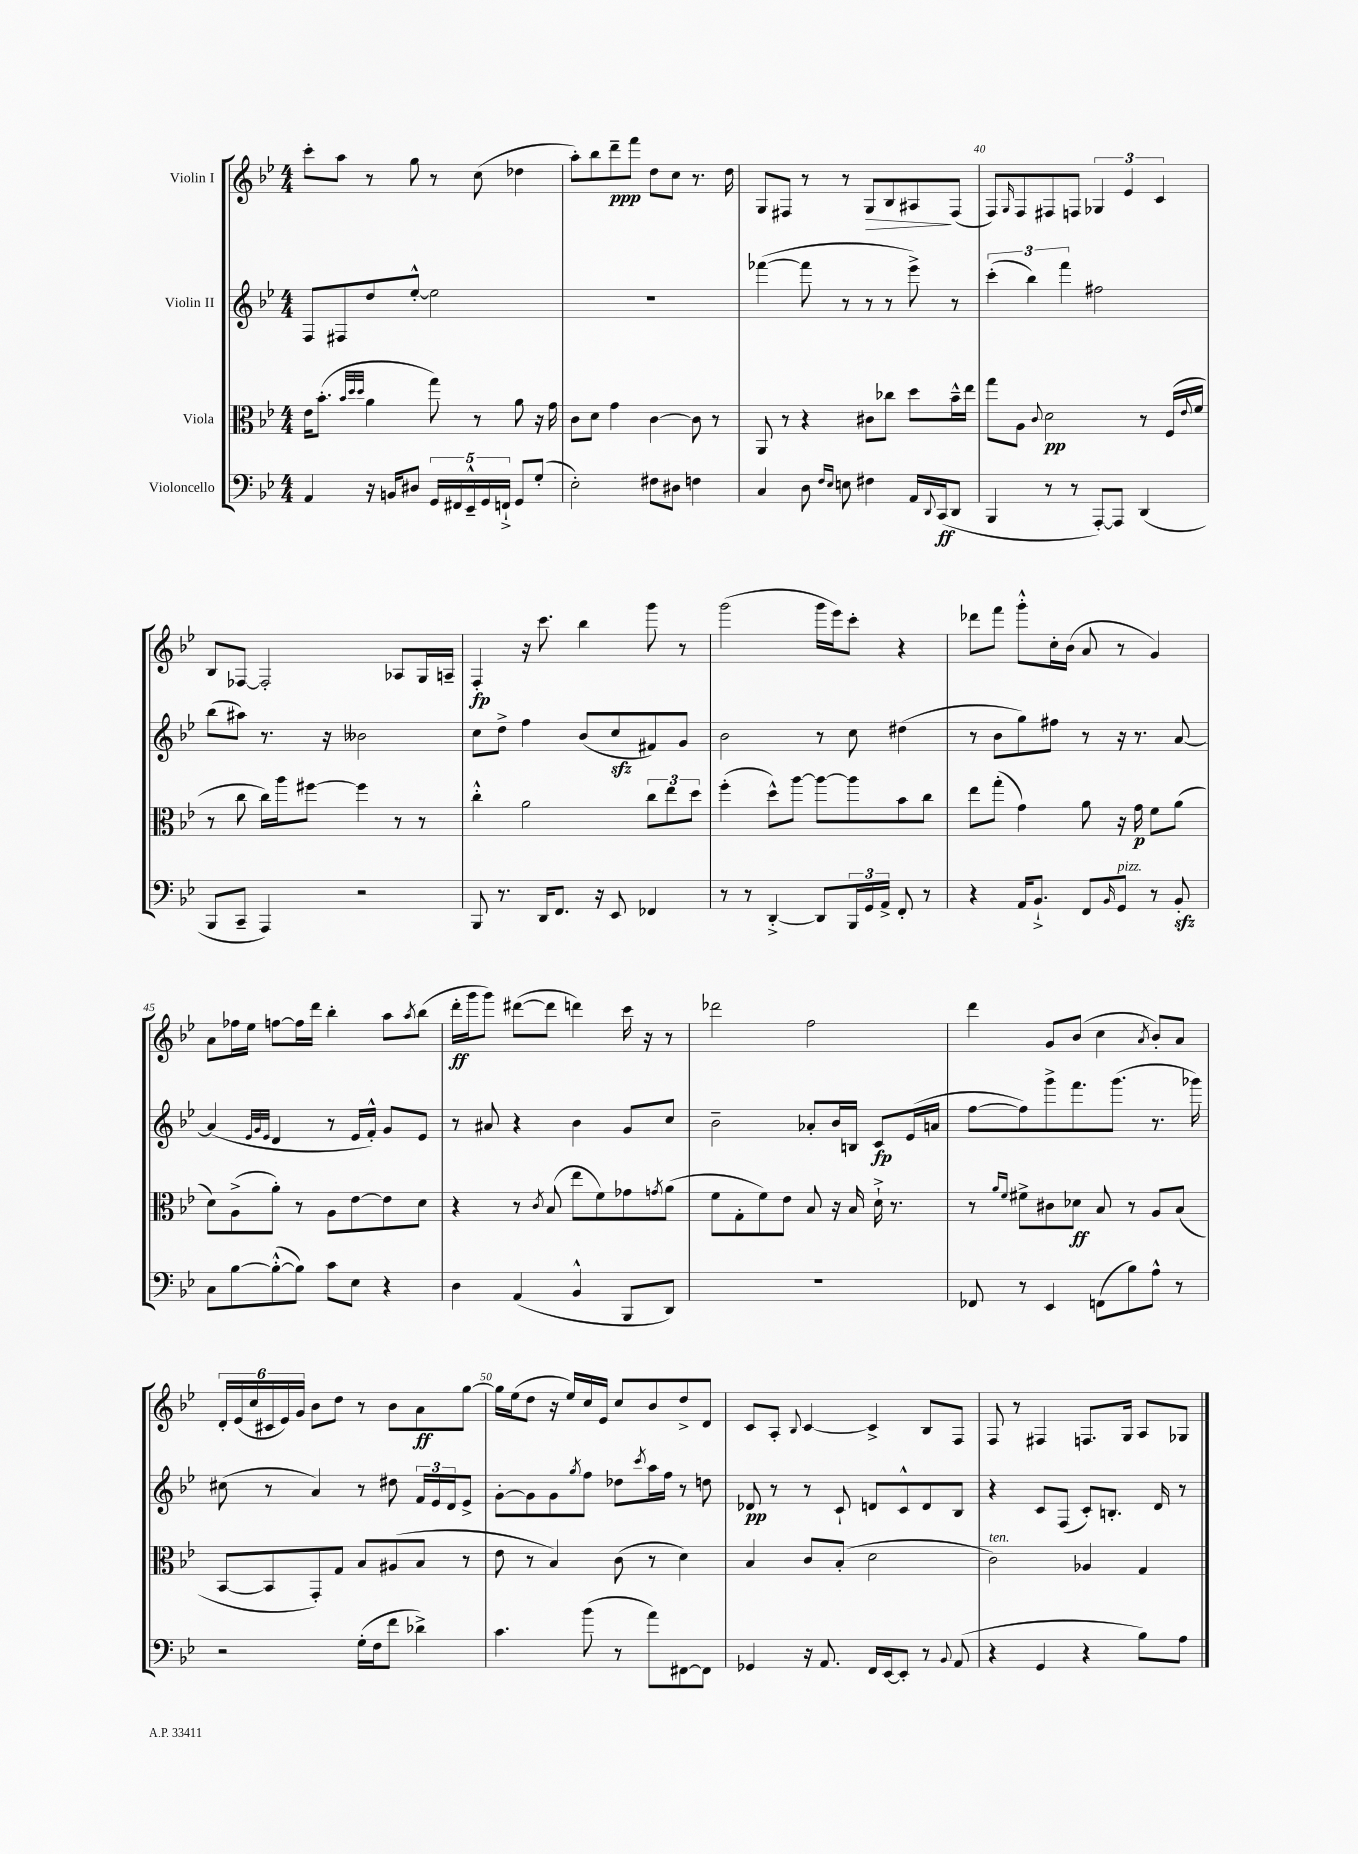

**kern	**kern	**kern	**kern
*staff4	*staff3	*staff2	*staff1
*clefF4	*clefC3	*clefG2	*clefG2
*k[b-e-]	*k[b-e-]	*k[b-e-]	*k[b-e-]
*M4/4	*M4/4	*M4/4	*M4/4
4AA/	16e-\LK	8F/L	8ccc'\L
.	(8.b-'\J	.	.
.	.	8F#/	8aa\J
.	32qqb-/LLL	.	.
.	32qqdd/	.	.
.	32qqdd/JJJ	.	.
16r	4a\	8dd/	8r
16BB/LK	.	.	.
8D#/J	.	[8ee-'^^/J	8gg\
20GG/LL	8gg\)	2ee-\]	8r
20FF#/	.	.	.
20EE-~^^/	.	.	.
.	8r	.	(8cc\
20GG/	.	.	.
20FF`^/JJ	.	.	.
8GG/L	8a\	.	4dd-\
(8G'/J	16r	.	.
.	16g\	.	.
=	=	=	=
2E-'\)	8c\L	1r	8aa'\L)
.	8d\J	.	8bb-\
.	4g\	.	8ddd~\
.	.	.	8fff\J
8F#\L	[4c\	.	8dd\L
8D#\J	.	.	8cc\J
4F\	8c\]	.	8.r
.	8r	.	.
.	.	.	16dd\
=	=	=	=
4C/	8AA/	([4fff-\	8G/L
.	8r	.	8F#/J
8D\	4r	8fff-\]	8r
16qqF/LL	.	.	.
16qqE-/JJ	.	.	.
8E\	.	8r	8r
4F#\	8c#\L	8r	8G/L
.	8cc-\J	8r	8B-/
16AA/LL	8dd\L	8eee-^\)	8A#/
8qqDD/	.	.	.
(16CC/J	.	.	.
8DD/J	16b-~^^\L	8r	(8F#/J
.	16ee-\JJ	.	.
=	=	=	=
4BBB-/	8gg\L	(6ccc'\	8F/L)
.	.	.	16qqG/
.	8A\J	.	8F/
.	.	6bb-\)	.
.	8qqc/	.	.
8r	2d\	.	8F#/
.	.	6fff\	.
8r	.	.	8F/J
[8AAA'/L)	.	2ff#\	6G-/
8AAA/]J	.	.	.
.	.	.	6e-/
(4DD/	8r	.	.
.	.	.	6c/
.	(16F/LL	.	.
.	8qqe-/	.	.
.	16f/JJ	.	.
=	=	=	=
8BBB-/L	8r	(8bb-\L	8B-/L
8CC~/J	8cc\	8aa#\J)	[8F-/J
4AAA/)	16cc\LL)	8.r	2F-'/]
.	16aa\J	.	.
.	[8ff#\J	.	.
.	.	16r	.
2r	4ff#\]	2b--\	.
.	8r	.	8A-/L
.	8r	.	16G/L
.	.	.	16A~/JJ
=	=	=	=
8BBB-/	4cc'^^\	8cc\L	4F'/
8.r	.	8dd^\J	.
.	2a\	4ff\	16r
16DD/LK	.	.	8.ccc\
8.FF/J	.	.	.
.	.	(8b-/L	4bb-\
16r	.	.	.
8EE-/	.	8cc/	.
4FF-/	12cc\L	8f#/)	8ggg\
.	12ee-\	.	.
.	.	8g/J	8r
.	12dd\J	.	.
=	=	=	=
8r	(4ff'\	2b-\	(2ggg\
8r	.	.	.
[4DD'^/	8dd^^\L)	.	.
.	[8aa\J	.	.
8DD/]L	8aa\_L	8r	16ggg\LL
.	.	.	16eee-\J)
24BBB-/L	8aa\]	8cc\	8ccc'\J
24GG/	.	.	.
24AA^/JJ	.	.	.
8FF'/	8b-\	(4dd#\	4r
8r	8cc\J	.	.
=	=	=	=
4r	8ee-\L	8r	8ddd-\L
.	(8gg'\J	8b-\L	8fff\J
16AA/LK	4g\)	8gg\)	8ggg'^^\L
8.BB-`^/J	.	.	.
.	.	8ff#\J	16cc'\L
.	.	.	(16b-\JJ
8FF/L	8a\	8r	8a/
16qqBB-/	.	.	.
8GG/J	16r	16r	8r
.	16g\	8.r	.
8r	8f\L	.	4g/)
8BB-'/	(8a\J	[8a/	.
=	=	=	=
8C\L	8d\L)	(4a/]	8a\L
[8B-\	(8A^\	.	16ff-\L
.	.	.	16ee-\JJ
.	.	32qqe-/LLL	.
.	.	32qqg/	.
.	.	32qqe-/JJJ	.
(8B-'^^\_	8a'\J)	4d/	[8ff\L
8B-\]J)	8r	.	16ff\]L
.	.	.	16ddd\JJ
8c\L	8A\L	8r	4bb-'\
8E-\J	[8e-\	16e-/LL	.
.	.	16f'^^/JJ)	.
4r	8e-\]	8g/L	8aa\L
.	.	.	8qaa/
.	8d\J	8e-/J	(8bb-\J
=	=	=	=
4D\	4r	8r	16ddd'\LL
.	.	.	16ggg\J
.	.	8a#/	8ggg\J)
(4AA/	8r	4r	([8ddd#\L
.	8qc/	.	.
.	(8B-/	.	8ddd#\]J
4BB-^^/	8ee-\L	4b-\	4ddd\)
.	8f\)	.	.
8BBB-/L	8g-\	8g/L	16ccc\
.	.	.	16r
.	8qg/	.	.
8DD/J)	(8a\J	8cc/J	8r
=	=	=	=
1r	8f\L	2b-~\	2ddd-\
.	8G'\	.	.
.	8f\)	.	.
.	8e-\J	.	.
.	8B-/	8a-'/L	2ff\
.	16r	16b-/L	.
.	16B-/	16B/JJ	.
.	16d`^\	8c/L	.
.	8.r	.	.
.	.	(16e-/L	.
.	.	16a/JJ	.
=	=	=	=
8FF-/	8r	[8ff\L	4ddd\
.	16qqa/LL	.	.
.	16qqf/JJ	.	.
8r	8f#^\L	8ff\])	.
4EE-/	8c#\	8ggg^\	8g/L
.	8d-\J	8.fff\	(8b-/J
(8FF\L	8B-/	.	4cc\
.	.	(8.ggg\J	.
8B-\)	8r	.	.
.	.	.	8qa/
8A^^\J	8A/L	8.r	8b-'/L)
8r	(8B-/J	.	8a/J
.	.	16ggg-\)	.
=	=	=	=
2r	[8BB-/L	(8cc#\	24d'/LL
.	.	.	(24e-/
.	.	.	24cc/
.	8BB-/]	8r	24c#/
.	.	.	24e-/)
.	.	.	24g/JJ
.	8GG'/)	4a/)	8b-\L
.	8G/J	.	8dd\J
(16G'\LL	8B-/L	8r	8r
16F\J	.	.	.
8f\J	(8A#/	8dd#\	8b-\L
4d-^\)	8B-/J	24f/LL	8a\
.	.	24e-/	.
.	.	24d/J	.
.	8r	8e-^/J	[8gg\J
=	=	=	=
4.c\	8e-\	[8g'\L	16gg\]LL
.	.	.	(16ee-\J
.	8r	8g\]	8dd\J
.	4B-/)	8g\	16r
.	.	.	16ee-/LL)
.	.	8qgg/	.
(8b-\	.	8ff\J	16cc/
.	.	.	16e-/JJ
8r	(8c\	8dd-\L	8cc/L
.	.	8qccc/	.
8a\L)	8r	16aa\L	8b-/
.	.	16ff\JJ	.
[8FF#\	4d\)	8r	8dd^/
8FF#\]J	.	8dd\	8d/J
=	=	=	=
4GG-/	4B-/	8d-/	8c/L
.	.	8r	8A'/J
.	.	.	8qqB-/
16r	8c/L	8r	[4c/
8.AA/	.	.	.
.	(8B-'/J	8c`/	.
16FF/LL	2d\	8d/L	4c^/]
[16EE-/J	.	.	.
8EE-'/]J	.	8c^^/	.
8r	.	8d/	8B-/L
8qqBB-/	.	.	.
(8AA/	.	8B-/J	8F/J
=	=	=	=
4r	2c\)	4r	8F/
.	.	.	8r
4GG/	.	8c/L	4F#/
.	.	(8F/J	.
4r	4A-/	8c'/L)	8.F/L
.	.	8.B'/J	.
.	.	.	16G/Jk
8B-\L)	4G/	.	8A/L
.	.	16d/	.
8A\J	.	8r	8G-/J
==	==	==	==
*-	*-	*-	*-
